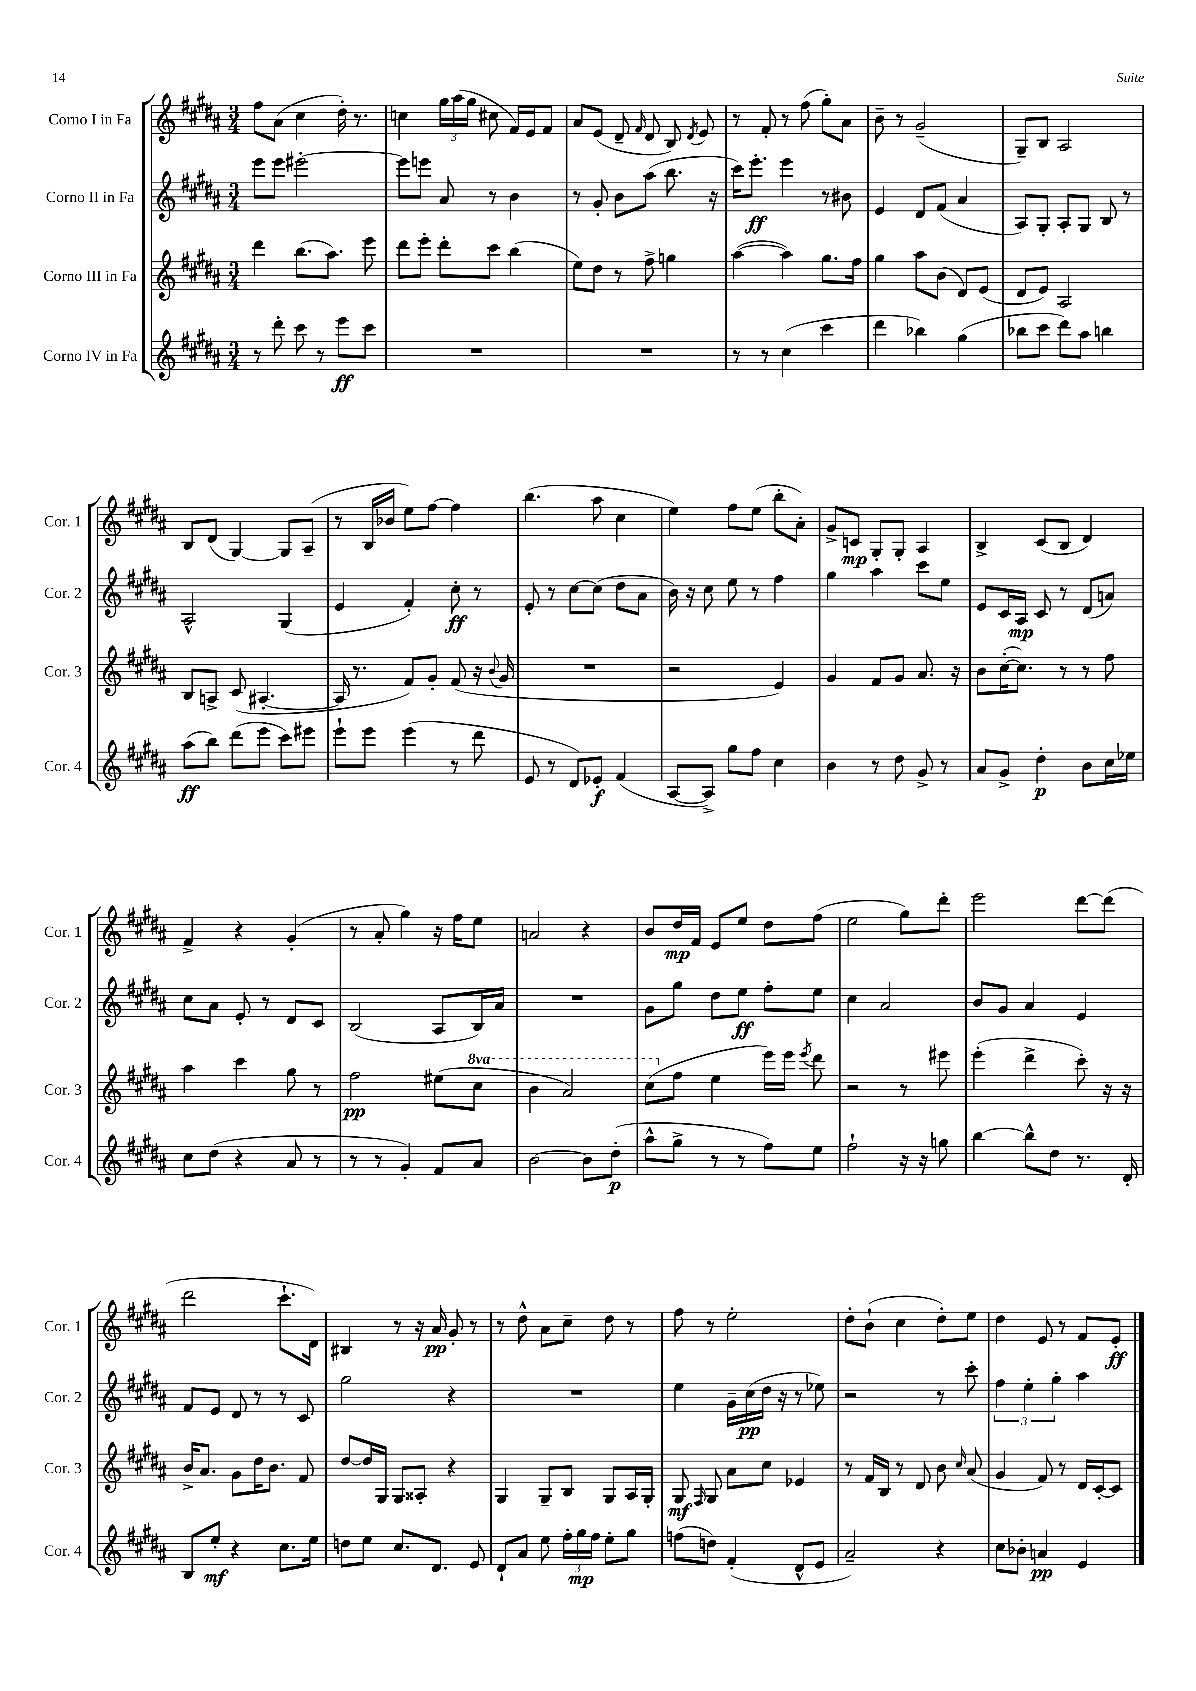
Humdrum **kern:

**kern	**kern	**kern	**kern
*staff4	*staff3	*staff2	*staff1
*clefG2	*clefG2	*clefG2	*clefG2
*k[f#c#g#d#a#]	*k[f#c#g#d#a#]	*k[f#c#g#d#a#]	*k[f#c#g#d#a#]
*M3/4	*M3/4	*M3/4	*M3/4
8r	4ddd#\	8eee\L	8ff#\L
8ddd#'\	.	8eee\J	(8a#\J
8ccc#\	(8.bb\L	[2eee#'\	4cc#\
8r	.	.	.
.	8.aa#\J)	.	.
8eee\L	.	.	16dd#'\)
.	.	.	8.r
8ccc#\J	8eee\	.	.
=	=	=	=
2.r	8ddd#\L	8eee#\]L	4cc\
.	8eee'\J	8eee\J	.
.	8ddd#'\L	8a#/	24gg#\LL
.	.	.	(24aa#\
.	.	.	24gg#\JJ
.	8ccc#\J	8r	8cc#\
.	(4bb\	4b\	16f#/LL)
.	.	.	16e/J
.	.	.	8f#/J
=	=	=	=
2.r	8ee\L)	8r	8a#/L
.	8dd#\J	8g#'/	(8e/J
.	8r	8b\L	8d#~/
.	.	.	16qqf#/
.	8ff#^\	(8aa#\J	8d#/
.	4gg\	8.bb\	8B/)
.	.	.	8qd#/
.	.	.	8e/
.	.	16r	.
=	=	=	=
8r	([4aa#\	16ccc#\LK)	8r
.	.	8.eee'\J	.
8r	.	.	8f#'/
(4cc#\	4aa#\])	4eee\	8r
.	.	.	(8ff#\
4ccc#\	8.gg#\L	8r	8gg#'\L)
.	.	8b#\	8a#\J
.	16ff#\Jk	.	.
=	=	=	=
4ddd#\	4gg#\	4e/	8b~\
.	.	.	8r
4bb-\)	8aa#\L	8d#/L	(2g#~/
.	(8b\J	(8f#/J	.
(4gg#\	8d#/L)	4a#/	.
.	(8e/J	.	.
=	=	=	=
8bb-\L	8d#/L	8A#/L)	8G#~/L)
8ccc#\J	8e/J)	8G#'/J	8B/J
8ddd#\L)	2A#/	8A#'/L	2A#/
8aa#\J	.	8G#/J	.
4bb\	.	8B/	.
.	.	8r	.
=	=	=	=
(8aa#\L	8B/L	2A#^^/	8B/L
8bb\J)	8A^/J	.	(8d#/J
(8ddd#\L	(8c#/	.	[4G#/)
8eee\J	[4.A#'/	.	.
8ccc#\L)	.	(4G#/	8G#/]L
8eee#\J	.	.	(8A#~/J
=	=	=	=
8eee`\L	16A#/]	4e/	8r
.	8.r	.	.
8eee\J	.	.	16B/LL
.	.	.	16b-/JJ
(4eee\	8f#/L)	4f#'/)	8ee\L)
.	8g#'/J	.	[8ff#\J
8r	(8f#/	8cc#'\	4ff#\]
8ddd#\	16r	8r	.
.	8qqb/	.	.
.	16g#/	.	.
=	=	=	=
8e/	2.r	8e'/	(4.bb\
8r	.	8r	.
8d#/L)	.	[8cc#\L	.
8e-'/J	.	(8cc#\]J	8aa#\
(4f#/	.	8dd#\L	4cc#\
.	.	8a#\J	.
=	=	=	=
[8A#/L	2r	16b\)	4ee\)
.	.	16r	.
8A#^/]J)	.	8cc#\	.
8gg#\L	.	8ee\	8ff#\L
8ff#\J	.	8r	(8ee\J
4cc#\	4e/)	4ff#\	8bb'\L
.	.	.	8a#'\J)
=	=	=	=
4b\	4g#/	4gg#\	8g#^/L
.	.	.	8c/J
8r	8f#/L	4aa#\	8G#'/L
8dd#\	8g#/J	.	8G#'/J
8g#^/	8.a#/	8ccc#\L	4A#/
8r	.	8ee\J	.
.	16r	.	.
=	=	=	=
8a#/L	8b\L	8e/L	4B^/
8g#^/J	([16cc#'\K	16c#/L	.
.	8.cc#\]J)	16A#/JJ	.
4dd#'\	.	8c#/	(8c#/L
.	8r	8r	8B/J
8b\L	8r	(8d#/L	4d#/)
16cc#\L	8ff#\	8a/J)	.
16ee-\JJ	.	.	.
=	=	=	=
8cc#\L	4aa#\	8cc#\L	4f#^/
(8dd#\J	.	8a#\J	.
4r	4ccc#\	8e'/	4r
.	.	8r	.
8a#/	8gg#\	8d#/L	(4g#'/
8r	8r	8c#/J	.
=	=	=	=
8r	2ff#\	(2B/	8r
8r	.	.	8a#'/
4g#'/)	.	.	4gg#\)
8f#/L	(8ee#\L	8A#/L	16r
.	.	.	16ff#\LK
8a#/J	8ccc#\J	16B/L)	8ee\J
.	.	16a#/JJ	.
=	=	=	=
[2b\	4bb\	2.r	2a/
.	2aa#/)	.	.
8b\]L	.	.	4r
(8dd#'\J	.	.	.
=	=	=	=
8aa#^^\L	(8ccc#\L	8g#\L	8b/L
8gg#^\J	8ff#\J	8gg#\J	16dd#/L
.	.	.	16f#/JJ
8r	4ee\	8dd#\L	8e/L
8r	.	8ee\J	8ee/J
8ff#\L)	16eee\LL)	8ff#'\L	8dd#\L
.	16eee\JJ	.	.
.	8qeee/	.	.
8ee\J	8ddd#\	8ee\J	(8ff#\J
=	=	=	=
2ff#`\	2r	4cc#\	2ee\
.	.	2a#/	.
16r	8r	.	8gg#\L)
16r	.	.	.
8gg\	8eee#\	.	8ddd#'\J
=	=	=	=
[4bb\	(4eee'\	8b/L	2eee\
.	.	8g#/J	.
8bb^^\]L	4ddd#^\	4a#/	.
8dd#\J	.	.	.
8.r	8ccc#'\)	4e/	[8ddd#\L
.	16r	.	(8ddd#\]J
16d#'/	16r	.	.
=	=	=	=
8B/L	16b^/LK	8f#/L	2ddd#\
.	8.a#/J	.	.
8ee'/J	.	8e/J	.
4r	8g#\L	8d#/	.
.	16dd#\K	8r	.
.	8.b\J	.	.
8.cc#\L	.	8r	8.ccc#`\L
.	8f#/	8c#/	.
16ee\Jk	.	.	16d#\Jk)
=	=	=	=
8dd\L	[8dd#/L	2gg#\	4B#/
8ee\J	16dd#/]L	.	.
.	16G#/JJ	.	.
8.cc#/L	8G#/L	.	8r
.	8A##'/J	.	16r
8.d#/J	.	.	16a#/
.	4r	4r	8g#'/
8e/	.	.	8r
=	=	=	=
8d#`/L	4G#/	2.r	8r
8a#/J	.	.	8dd#^^\
8ee\	8G#~/L	.	8a#\L
24ff#'\LL	8B/J	.	8cc#~\J
24gg#\	.	.	.
24ff#\JJ	.	.	.
8ee'\L	8G#/L	.	8dd#\
8gg#\J	16A#/L	.	8r
.	16G#'/JJ	.	.
=	=	=	=
(8ff\L	8G#/	4ee\	8ff#\
.	16qqF#/	.	.
8dd\J)	8G#/	.	8r
(4f#'/	8a#\L	16g#~\LL	2ee'\
.	.	(16cc#\	.
.	8cc#\J	16dd#\JJ	.
.	.	16r	.
8d#^^/L	4e-/	8r	.
8e/J	.	8ee-\)	.
=	=	=	=
2a#~/)	8r	2r	8dd#'\L
.	16f#/LL	.	(8b`\J
.	16B/JJ	.	.
.	8r	.	4cc#\
.	8d#/	.	.
4r	8b\	8r	8dd#'\L)
.	16qqcc#/	.	.
.	(8a#/	8ccc#'\	8ee\J
=	=	=	=
8cc#\L	4g#/	6ff#\	4dd#\
8b-'\J	.	.	.
.	.	6ee'\	.
4a/	8f#/)	.	8e/
.	.	6gg#'\	.
.	8r	.	8r
4e/	16d#/LL	4aa#\	8f#/L
.	[16c#'/J	.	.
.	8c#/]J	.	8e'/J
==	==	==	==
*-	*-	*-	*-
